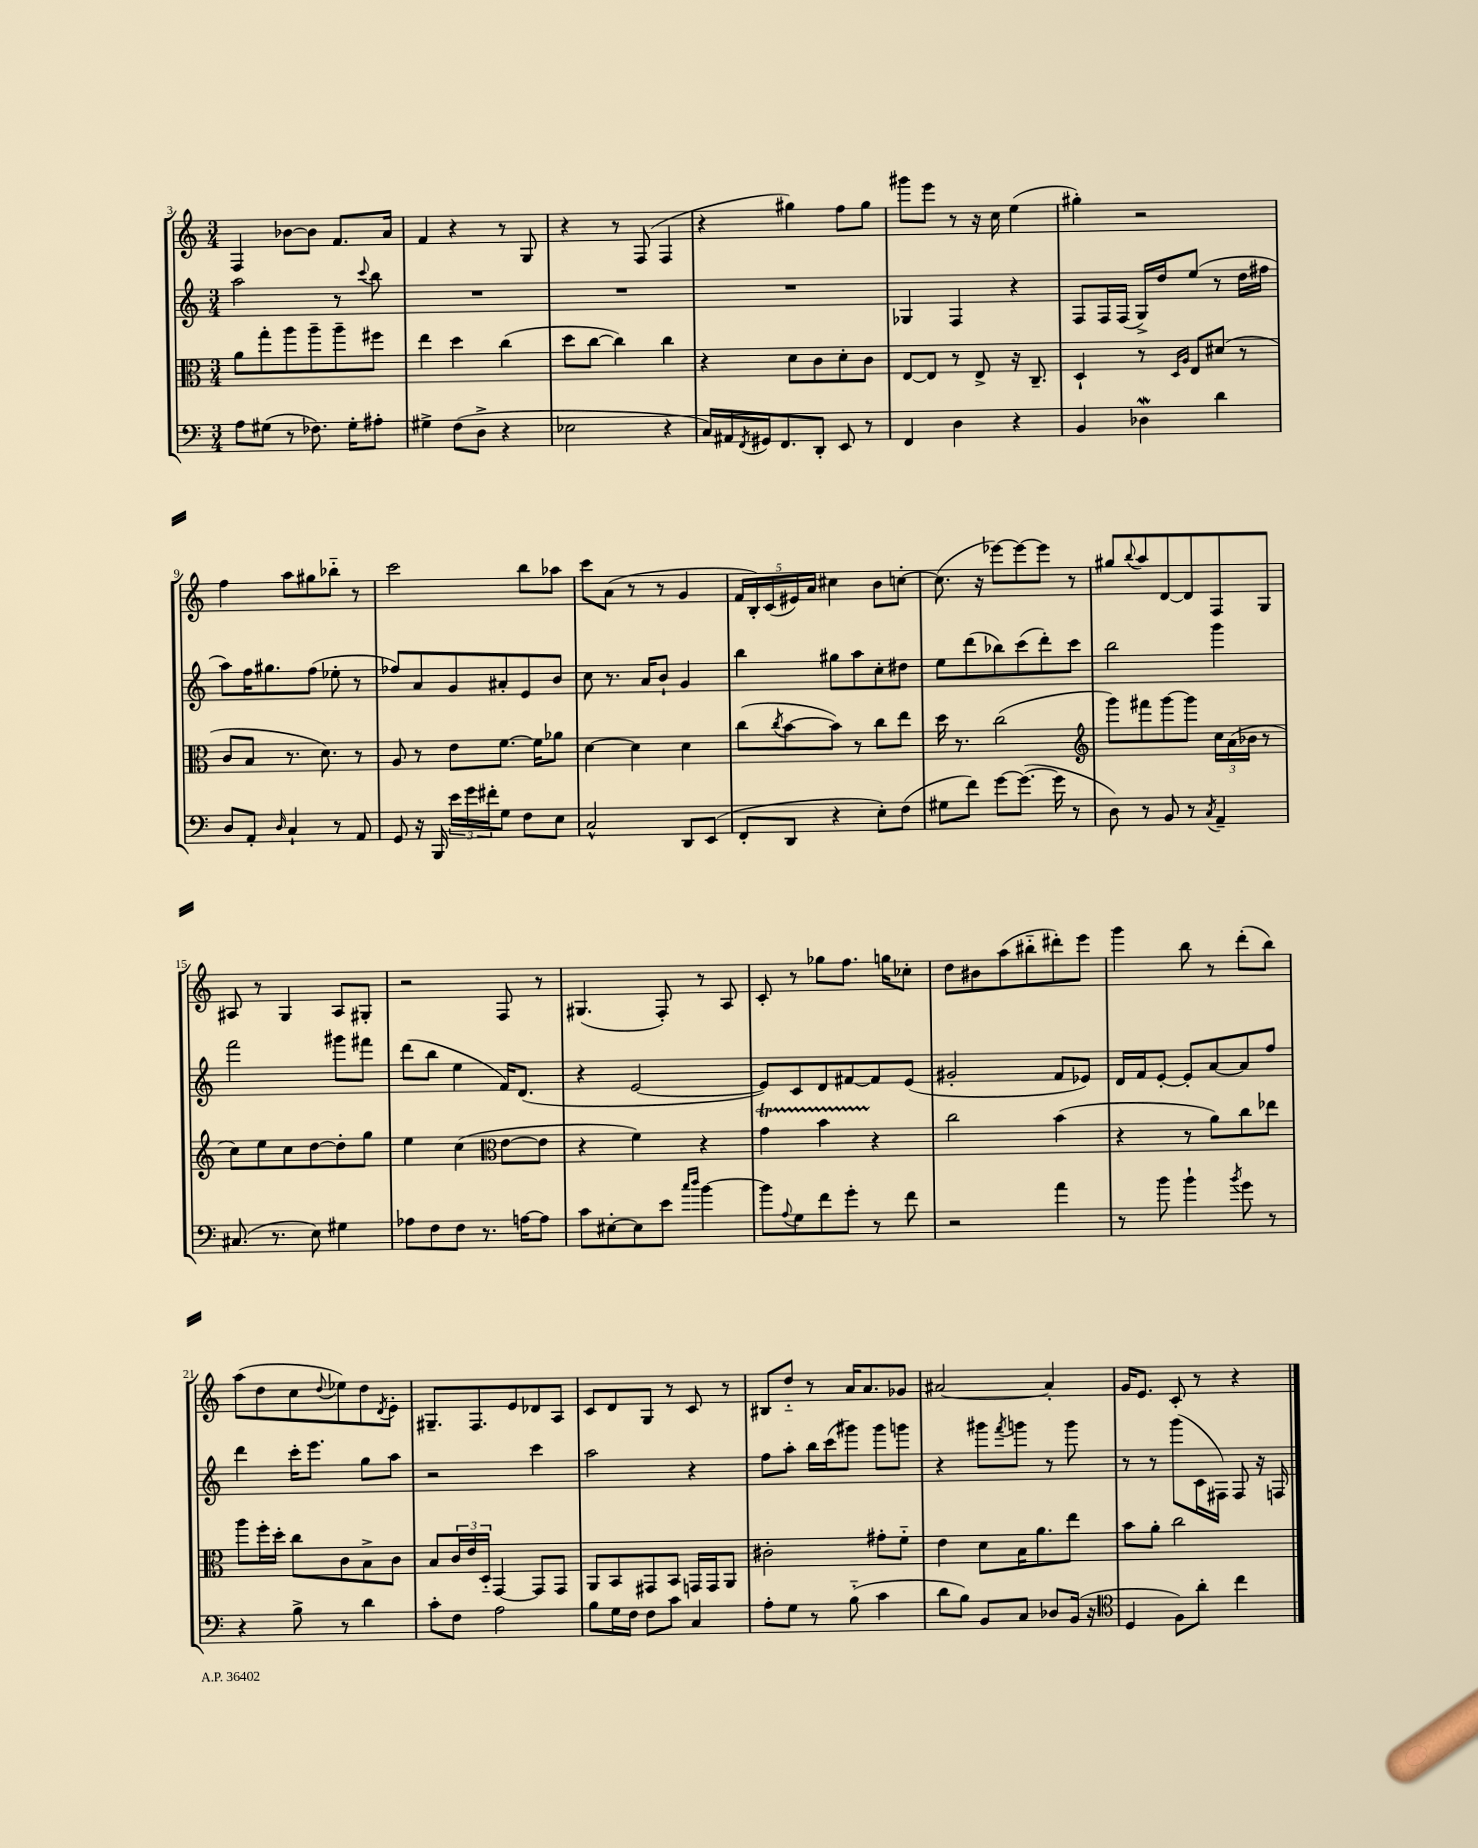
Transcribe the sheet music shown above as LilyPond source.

<<
\new StaffGroup <<
\new Staff = "s0" {
    \clef treble \key c \major \numericTimeSignature \time 3/4
    f4 bes'8~ bes'8 f'8. a'16 |
    f'4 r4 r8 g8 |
    r4 r8 f8( f4 |
    r4 gis''4) f''8 gis''8 |
    gis'''8 e'''8 r8 r16 c''16 e''4( |
    gis''4-.) r2 |
    f''4 a''8 gis''8 bes''8-_ r8 |
    c'''2 b''8 aes''8 |
    c'''8 a'8( r8 r8 g'4 |
    \tuplet 5/4 { f'16 b16-.) c'16( eis'16) a'16 } cis''4 b'8 c''8~-. |
    c''8.( r16 ees'''8~) ees'''8~ ees'''8 r8 |
    gis''8 \appoggiatura { b''8 } a''8 d'8~ d'8 f8 g8 |
    ais8 r8 g4 ais8 gis8-. |
    r2 f8 r8 |
    gis4.( f8-.) r8 a8 |
    c'8-. r8 ges''8 f''8. g''16 ces''8-. |
    d''8 bis'8 a''8( bis''8-_ dis'''8-.) e'''8 |
    g'''4 b''8 r8 d'''8-.( b''8) |
    a''8( d''8 c''8 \appoggiatura { d''8 } ees''8) d''8 \acciaccatura { d'8 } e'8-. |
    gis8.-- f8. e'8 des'8 a8 |
    c'8 d'8 g8 r8 c'8 r8 |
    bis8 d''8-_ r8 a'16 a'8. ges'8 |
    ais'2~ ais'4-. |
    g'16 e'8. c'8-. r8 r4 \bar "|." |
}
\new Staff = "s1" {
    \clef treble \key c \major \numericTimeSignature \time 3/4
    a''2 r8 \appoggiatura { c'''8 } b''8 |
    R2. |
    R2. |
    R2. |
    ges4 f4 r4 |
    f8 f16 f16( g16->) d''16 e''8( r8 d''16 fis''16 |
    a''8) f''16 gis''8. f''8( ees''8-. r8 |
    fes''8) a'8 g'8 ais'8-. e'8 b'8 |
    c''8 r8. a'16 b'8-! g'4 |
    b''4 gis''8 a''8 c''8-. dis''8 |
    e''8 d'''8( bes''8) c'''8( d'''8-.) c'''8 |
    b''2 g'''4 |
    f'''2 gis'''8 fis'''8 |
    d'''8( b''8 e''4 f'16) d'8.( |
    r4 e'2~ |
    e'8) c'8 d'8 fis'8~ fis'8 e'8( |
    gis'2-. f'8 ees'8) |
    d'16 f'16 e'8~-. e'8-. a'8~ a'8 f''8 |
    d'''4 c'''16-. e'''8. g''8 a''8 |
    r2 c'''4 |
    a''2 r4 |
    f''8 a''8-. b''16 c'''16( gis'''8) gis'''8 g'''8 |
    r4 gis'''8 \acciaccatura { f'''8 } g'''8 r8 g'''8 |
    r8 r8 g'''8( c'16 fis16) fis8 r16 f16 \bar "|." |
}
\new Staff = "s2" {
    \clef alto \key c \major \numericTimeSignature \time 3/4
    a'8 g''8-. a''8 a''8-- a''8-- fis''8 |
    e''4 d''4 c''4( |
    d''8 c''8~ c''4) c''4 |
    r4 d'8 c'8 d'8-. c'8 |
    e8~ e8 r8 e8-> r16 c8.-- |
    d4-! r8 \grace { d16 a16 } e8 dis'8( r8 |
    c'8 b8 r8. d'8.) r8 |
    a8 r8 e'8 f'8.~ f'16 aes'8 |
    d'4~ d'4 d'4 |
    c''8( \acciaccatura { c''8 } b'8~ b'8) r8 c''8 e''8 |
    d''16 r8. c''2( |
    \clef treble g'''8) fis'''8 g'''8~ g'''8 \tuplet 3/2 { c''16 a'16( bes'16 } r8 |
    c''8) e''8 c''8 d''8~ d''8-. g''8 |
    e''4 c''4( \clef alto e'8~ e'8 |
    r4 f'4) r4 |
    g'4\startTrillSpan b'4 r4\stopTrillSpan |
    c''2 b'4( |
    r4 r8 a'8) c''8 ees''8 |
    a''8 f''16-. d''16-. c''8 c'8 b8-> c'8 |
    b8 \tuplet 3/2 { c'16 e'16 d16-_ } g,4~ g,8 g,8 |
    a,8 b,8 gis,8 b,8 g,16 g,16 a,8 |
    cis'2-. gis'8-. f'8-_ |
    e'4 d'8 b16 a'8. e''8 |
    b'8 a'8-. c''2 \bar "|." |
}
\new Staff = "s3" {
    \clef bass \key c \major \numericTimeSignature \time 3/4
    a8 gis8( r8 fes8.) gis16-. ais8-. |
    gis4-> f8( d8-> r4 |
    ees2 r4 |
    c16) ais,16 \acciaccatura { f,8 } gis,16 f,8. d,8-. e,8 r8 |
    f,4 d4 r4 |
    b,4 des4\mordent d'4 |
    d8 a,8-. \grace { d16 } c4-! r8 a,8 |
    g,8 r16 b,,16 \tuplet 3/2 { e'16 g'16 fis'16-. } g8 f8 e8 |
    c2-^ d,8 e,8( |
    f,8-. d,8 r4 e8-.) f8( |
    gis8 f'8) g'8~ g'8.~( g'16 r8 |
    d8) r8 b,8 r8 \acciaccatura { c8 } a,4-- |
    cis8.( r8. e8) gis4 |
    aes8 f8 f8 r8. a16~ a8 |
    c'8 eis8~-. eis8 e'8 \grace { c''16 d''16 } b'4~ |
    b'8 \appoggiatura { a8 } g8 f'8 g'8-. r8 f'8 |
    r2 a'4 |
    r8 b'8 b'4-! \acciaccatura { b'8 } g'8 r8 |
    r4 b8-> r8 d'4 |
    c'8-. f8 a2 |
    b8 g16 f16 f8 c'8 c4 |
    a8-. g8 r8 b8-_( c'4 |
    d'8 b8) b,8 c8 des8 b,16( r16 |
    \clef tenor d4 f8) a'8-. c''4 \bar "|." |
}
>>
>>
\layout { \context { \Score currentBarNumber = #3 } }
